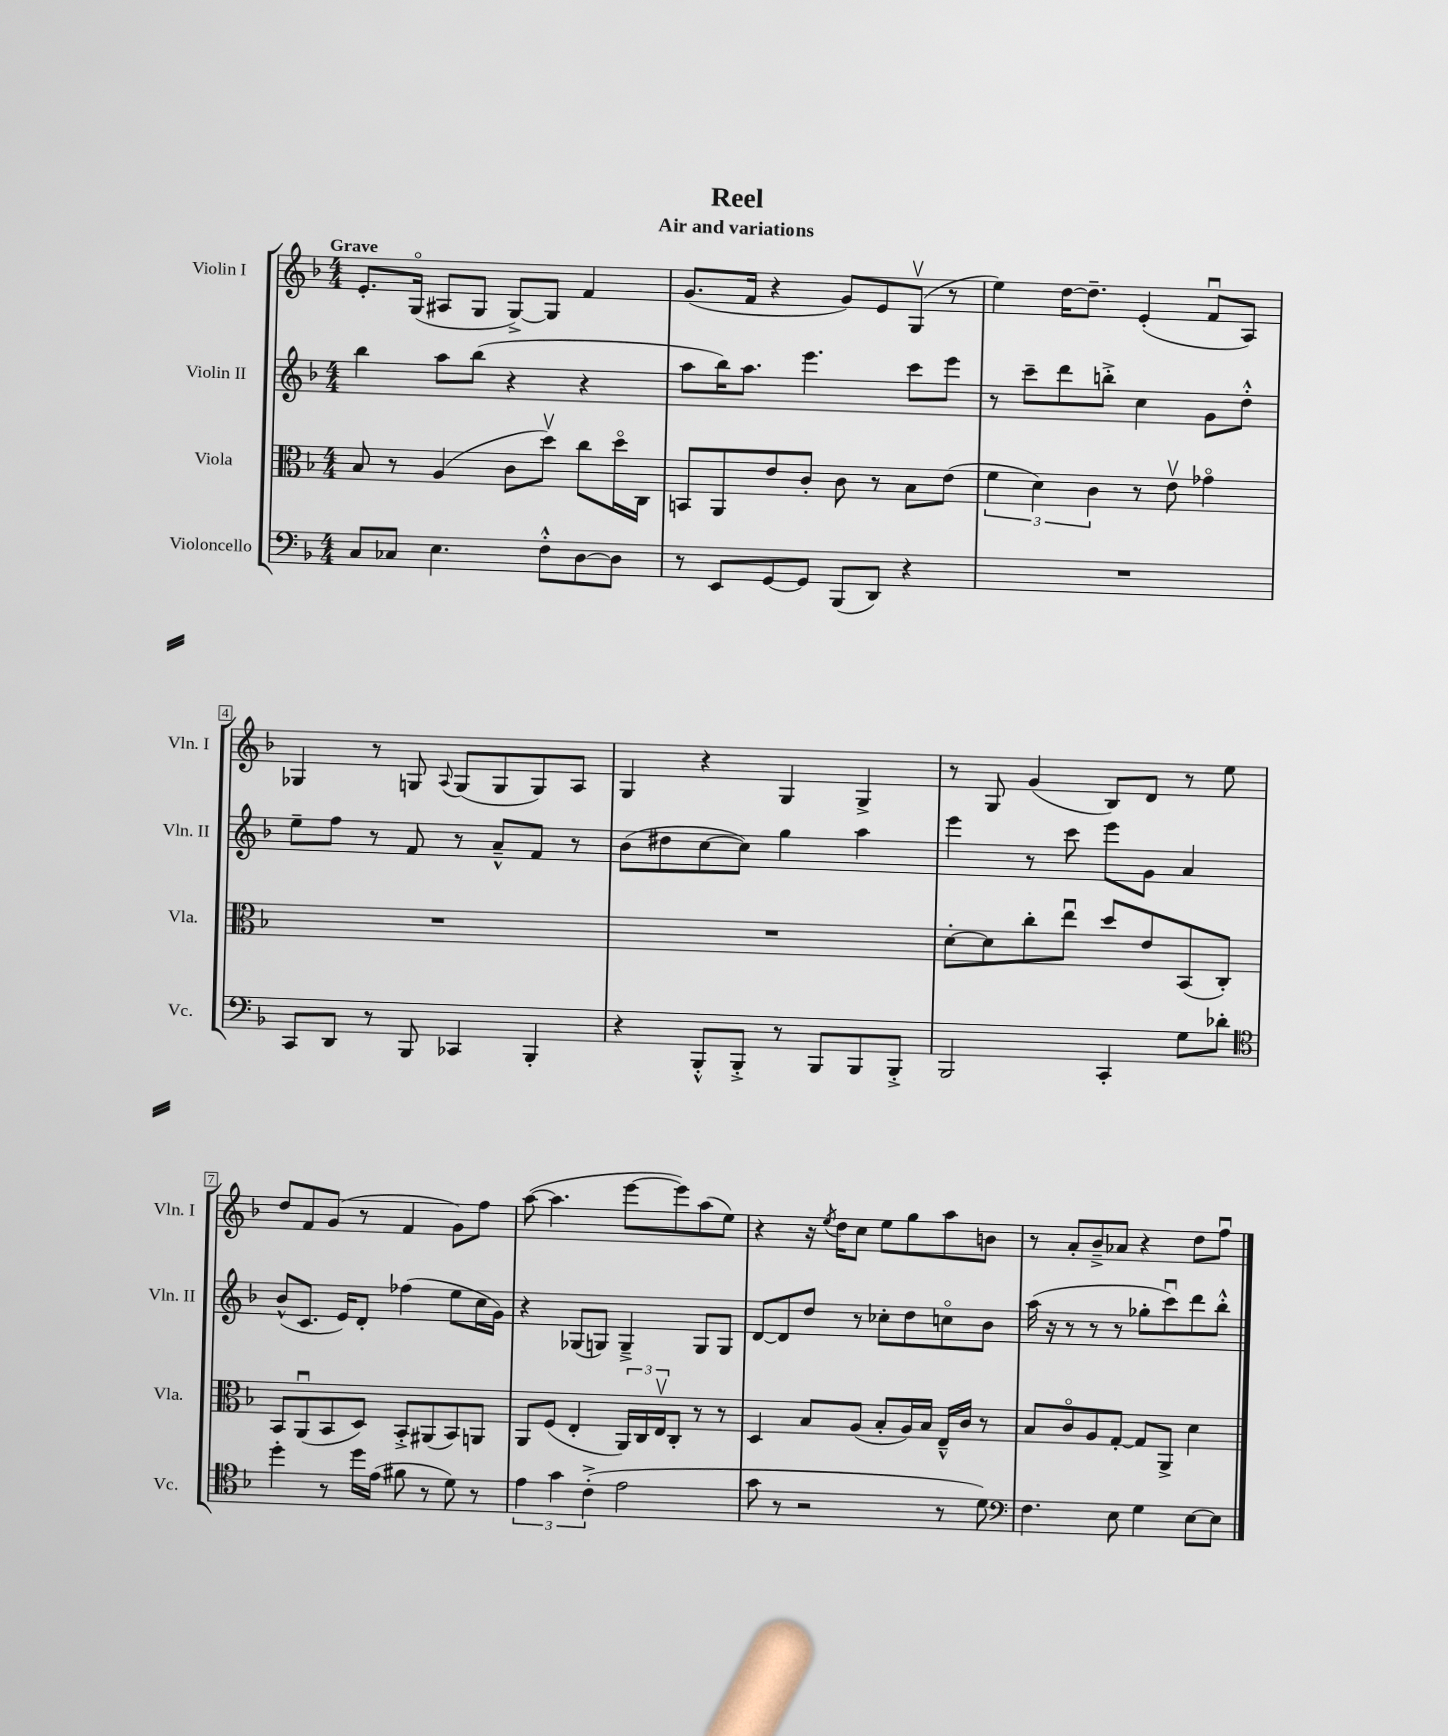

**kern	**kern	**kern	**kern
*staff4	*staff3	*staff2	*staff1
*clefF4	*clefC3	*clefG2	*clefG2
*k[b-]	*k[b-]	*k[b-]	*k[b-]
*M4/4	*M4/4	*M4/4	*M4/4
8C/L	8B-/	4bb-\	8.e'/L
8C-/J	8r	.	.
.	.	.	(16Go/Jk
4.E\	(4A/	8aa\L	8A#/L
.	.	(8bb-\J	8G/J
.	8c\L	4r	[8G^/L)
8F'^^\L	8ddv\J)	.	8G/]J
[8D\	8cc\L	4r	4f/
8D\]J	16ddo\L	.	.
.	16C\JJ	.	.
=	=	=	=
8r	8BB/L	8aa\L	(8.g/L
8EE/L	8AA/	16bb-\K)	.
.	.	8.aa\J	16f/Jk
[8GG/	8e/	.	4r
8GG/]J	8c'/J	4.eee\	.
(8BBB-/L	8c\	.	8g/L)
8DD/J)	8r	.	8e/
4r	8B-\L	8ccc\L	(8Gv/J
.	(8e\J	8eee\J	8r
=	=	=	=
1r	6f\	8r	4ee\)
.	.	8ccc~\L	.
.	6d\)	.	.
.	.	8ddd\	[16dd\LK
.	.	.	8.dd~\]J
.	6c\	.	.
.	.	8bb'^\J	.
.	8r	4cc\	(4e'/
.	8ev\	.	.
.	4g-o\	8g\L	8fu/L
.	.	8dd'^^\J	8A/J)
=	=	=	=
8CC/L	1r	8ee~\L	4G-/
8DD/J	.	8ff\J	.
8r	.	8r	8r
8BBB-/	.	8f/	8G/
.	.	.	8qqA/
4CC-/	.	8r	(8G/L
.	.	8a~^^/L	8G/
4BBB-'/	.	8f/J	8G/)
.	.	8r	8A/J
=	=	=	=
4r	1r	(8b-\L	4G/
.	.	8dd#\	.
8BBB-'^^/L	.	[8cc\	4r
8BBB-'^/J	.	8cc\]J)	.
8r	.	4gg\	4G/
8BBB-/L	.	.	.
8BBB-/	.	4aa\	4G^/
8BBB-'^/J	.	.	.
=	=	=	=
2BBB-/	[8d'\L	4eee\	8r
.	8d\]	.	8G/
.	8cc'\	8r	(4g/
.	8eeu\J	8ccc\	.
4CC'/	8dd/L	8eee\L	8B-/L)
.	8e/	8g\J	8d/J
8G\L	(8BB-/	4a/	8r
8d-'\J	8C'/J)	.	8ee\
=	=	=	=
*clefC4	*	*	*
4dd'\	8BB-/L	(8b-^^/L	8dd/L
.	(8AAu/	8.c/J	8f/
8r	8BB-/	.	(8g/J
.	.	16e/LK)	.
16dd\LL	8D/J)	8d'/J	8r
(16e\JJ	.	.	.
8f#\	8BB-'^/L	(4ff-\	4f/
8r	(8AA#/	.	.
8d\)	8BB-/)	8ee\L	8g\L)
8r	8AA/J	16cc\L	8ff\J
.	.	16g\JJ)	.
=	=	=	=
6e\	8AA/L	4r	([8aa\
.	(8F/J	.	4.aa\]
6g\	.	.	.
.	4E'/	(8G-/L	.
(6c'^\	.	.	.
.	.	8G/J)	.
2e\	24AA/LL)	4G~^/	[8eee\L
.	24C/	.	.
.	24Ev/J	.	.
.	8C'/J	.	8eee\])
.	8r	8G/L	(8aa\
.	8r	8G/J	8ee\J)
=	=	=	=
8g\	4D/	[8d/L	4r
8r	.	8d/]	.
2r	8B-/L	8dd/J	16r
.	.	.	8qee/
.	.	.	16dd\LK
.	(8A/J	8r	8cc\J
.	8B-'/L	8cc-'\L	8ee\L
.	16A/L)	8dd\	8gg\
.	16B-/JJ	.	.
8r	16E~^^/LL	8cco\	8aa\
.	16c/JJ	.	.
8d\)	8r	8b-\J	8b\J
=	=	=	=
*clefF4	*	*	*
4.F\	8B-/L	(16aa\	8r
.	.	16r	.
.	8co/	8r	8a'/L
.	8A/	8r	8b-~^/
8E\	[8G'/J	8r	8a-/J
4G\	8G/]L	8gg-'\L	4r
.	8AA^/J	8cccu\)	.
[8E\L	4d\	8ddd\	8dd\L
8E\]J	.	8bb-'^^\J	8ffu\J
==	==	==	==
*-	*-	*-	*-
